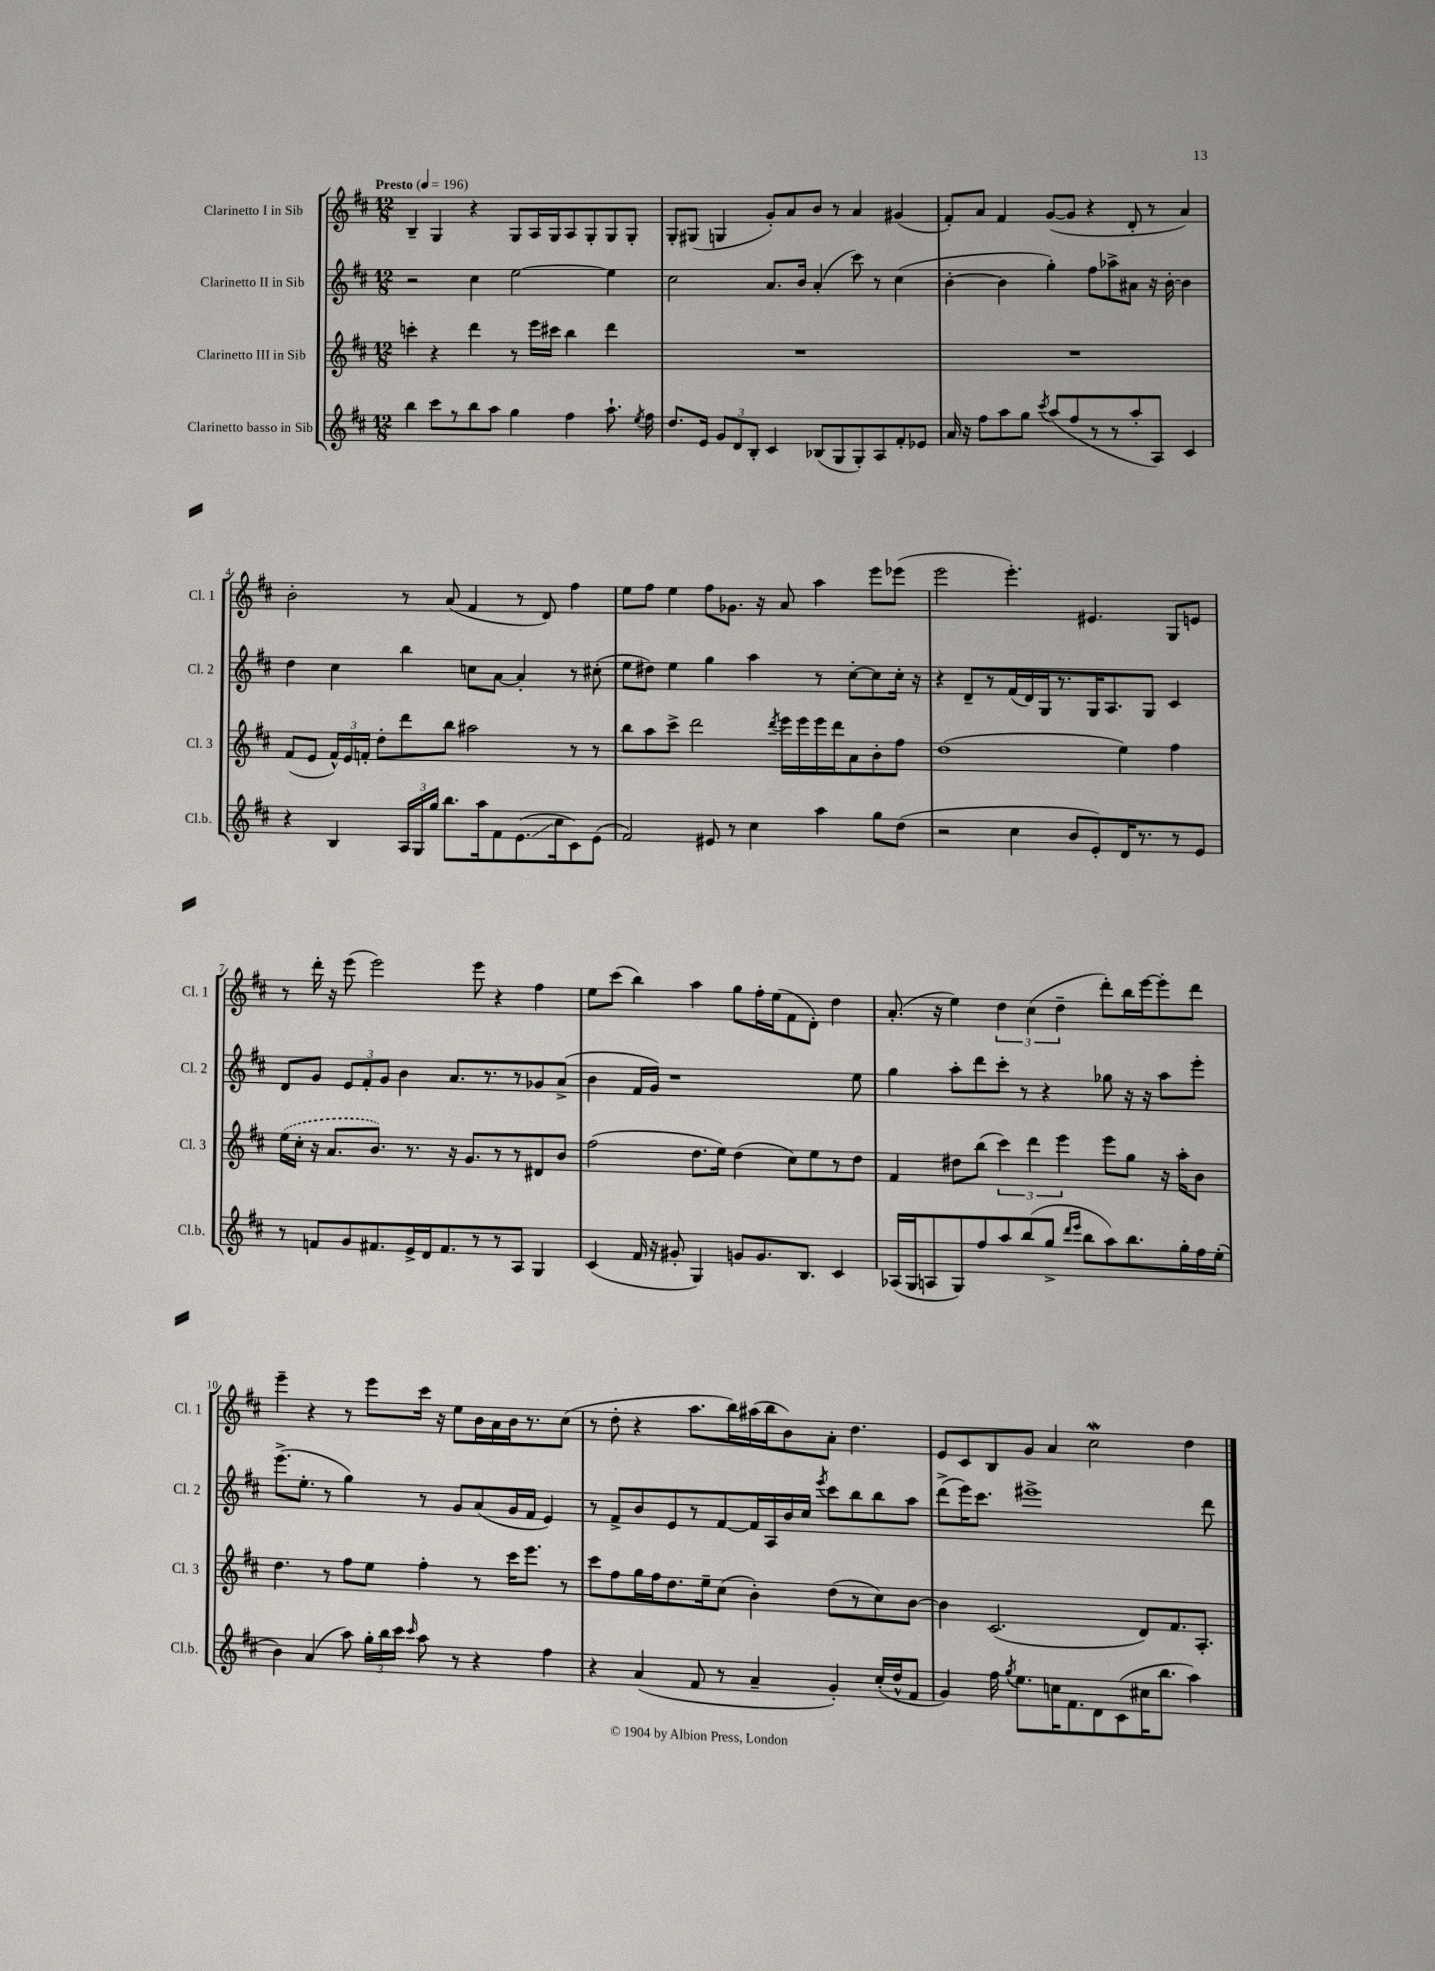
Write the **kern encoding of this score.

**kern	**kern	**kern	**kern
*staff4	*staff3	*staff2	*staff1
*clefG2	*clefG2	*clefG2	*clefG2
*k[f#c#]	*k[f#c#]	*k[f#c#]	*k[f#c#]
*M12/8	*M12/8	*M12/8	*M12/8
*MM196	*MM196	*MM196	*MM196
4bb	4ccc'	2r	4B~
8ccc#	4r	.	4G
8r	.	.	.
8bb	4ddd	4cc#	4r
8aa	.	.	.
4gg	8r	[2ee	8G
.	16eee	.	16A
.	16ccc#	.	16G
4ff#	4bb	.	8A
.	.	.	8G'
8.aa`	4ddd	4ee]	8G
.	.	.	8G'
8qee	.	.	.
16ff#	.	.	.
=	=	=	=
8.dd	1.r	2cc#	8G'
.	.	.	(8G#
16e	.	.	.
12g	.	.	4G
12d	.	.	.
12B'	.	.	.
4c#	.	8.a	8g')
.	.	.	8a
.	.	16b	.
(8B-	.	(4a'	8b
8G	.	.	8r
8G')	.	8ccc#)	4a
8A	.	8r	.
8f#'	.	(4cc#	(4g#
8e-	.	.	.
=	=	=	=
16a	1.r	[4b'	8f#')
16r	.	.	.
8ff#	.	.	8a
8aa	.	4b]	4f#
8gg	.	.	.
8qccc#	.	.	.
(8aa	.	4gg')	([8g
8ff#	.	.	8g]
8r	.	8ff#	4r
8r	.	8aa-^	.
8aa'	.	8a#	8d'
8A)	.	16r	8r
.	.	[16b'	.
4c#	.	4b]	4a)
=	=	=	=
4r	(8f#	4dd	2b'
.	8e	.	.
4B	24f#^^)	4cc#	.
.	24e	.	.
.	24f'	.	.
.	8dd'	.	.
24A	8ddd	4bb	8r
24G	.	.	.
24gg	.	.	.
8.bb	8bb	.	(8a
.	2aa#	8cc	4f#
16aa	.	.	.
8f#	.	[8a	.
(8.e	.	4a']	8r
.	.	.	8d)
16cc#	.	.	.
8c#)	8r	8r	4ff#
(8e	8r	(8cc#'	.
=	=	=	=
2f#)	8bb	8ee	8ee
.	8aa	8dd#)	8ff#
.	8ccc#^	4ee	4ee
.	2ddd	.	.
8e#	.	4gg	8ff#
8r	.	.	8.g-
4cc#	.	4aa	.
.	.	.	16r
.	8qddd	.	.
.	16eee	.	8a
.	16eee	.	.
4aa	16eee	8r	4aa
.	16ddd	.	.
.	8a	[8cc#'	.
8gg	8b'	8cc#]	8eee
(8dd	8ff#	16cc#'	(8eee-
.	.	16r	.
=	=	=	=
2r	(1dd	4r	2eee
.	.	8d~	.
.	.	8r	.
4cc#	.	(16f#	4.eee')
.	.	16d)	.
.	.	16G	.
.	.	8.r	.
8b	.	.	.
8e')	.	16G	4.e#
.	.	8.A	.
16d	4ee)	.	.
8.r	.	.	.
.	.	8G	.
8r	4ff#	4c#	8G
8e	.	.	8e
=	=	=	=
8r	(16ee	8d	8r
.	16cc#'	.	.
8f	16r	8g	16ddd'
.	8.a	.	16r
8g	.	12e	(8eee
.	.	12f#'	.
8.f#	8.b)	.	2eee)
.	.	12g	.
.	.	4b	.
16e^	8.r	.	.
16d	.	.	.
8.f#	.	.	.
.	16r	8.a	.
.	8.g	.	.
8r	.	.	8eee
.	.	8.r	.
8r	8r	.	4r
8A	8r	8r	.
4G	8d#	8g-	4ff#
.	8b	(8a^	.
=	=	=	=
(4c#	(2ff#	4b	8ee
.	.	.	(8ccc#
16f#	.	16f#	4bb)
16r	.	16g)	.
8g#'	.	1r	.
4G)	8.dd	.	4aa
.	16ee)	.	.
8g	(4dd	.	8gg
8.g	.	.	16ff#'
.	.	.	(16ee
.	8cc#)	.	8f#
8.B	.	.	.
.	8ee	.	8d')
4c#	8r	.	4dd
.	8dd	8ee	.
=	=	=	=
(16A-	4f#	4gg	(8.a'
16G	.	.	.
8A	.	.	.
.	.	.	16r
8G)	8dd#	8aa'	4ee)
8ff#	(8bb	8ddd	.
8aa	6ccc#)	8ccc#'	6dd
(8bb	.	8r	.
.	6ddd	.	(6cc#
8gg^	.	4r	.
.	6eee	.	6dd~
16qqddd	.	.	.
16qqeee	.	.	.
8bb	.	.	.
8aa)	8eee	8gg-	8ddd')
8.bb	8gg	16r	16bb
.	.	16r	[16eee
.	16r	8aa	8eee']
16gg'	16aa'	.	.
16ff#	8b	8eee'	8ddd
(16ee'	.	.	.
=	=	=	=
4b)	4.dd	(8.eee^	4eee~
.	.	8.ee'	.
(4a	.	.	4r
.	8r	8r	.
8aa)	8ff#	4gg)	8r
24gg'	8ee	.	8eee
24bb	.	.	.
24ccc#	.	.	.
16qqccc#	.	.	.
8aa	4ff#'	8r	16ccc#
.	.	.	16r
8r	.	8g	8ee
4r	8r	(8a	16b
.	.	.	16a
.	16ccc#	16g	16b
.	8.eee	16f#	8.r
4ff#	.	4e)	.
.	8r	.	(8cc#
=	=	=	=
4r	8ccc#	8r	8r
.	8ff#	8f#^	8dd'
(4a	16gg	8b	4r
.	16ff#	.	.
.	8.dd	8e	.
8f#	.	8r	8.aa
.	16ee~	.	.
8r	(8cc#	[8f#	.
.	.	.	16bb)
4a~	4b')	16f#]	(16aa#
.	.	16A	16bb
.	.	16b	8b)
.	.	16cc#	.
.	.	8qeee	.
4g')	(8dd	8ccc#	8a'
.	8r	8bb	4.dd
(16cc#'	8cc#)	8bb	.
16dd^^	.	.	.
8f#	[8b	8aa	.
=	=	=	=
4g)	4b]	(8ddd^	8e
.	.	16eee)	8c#
.	.	8.ccc#	.
16ff#	(2.c#	.	8B
8qgg	.	.	.
8.ee	.	.	.
.	.	1eee#^	8g
16cc	.	.	4a
8.f#	.	.	.
8d	.	.	2cc#
(8c#	.	.	.
16cc#	8d)	.	.
8.bb	.	.	.
.	8.f#	.	.
4aa)	.	.	4dd
.	8.A'	.	.
.	.	8ddd	.
==	==	==	==
*-	*-	*-	*-
